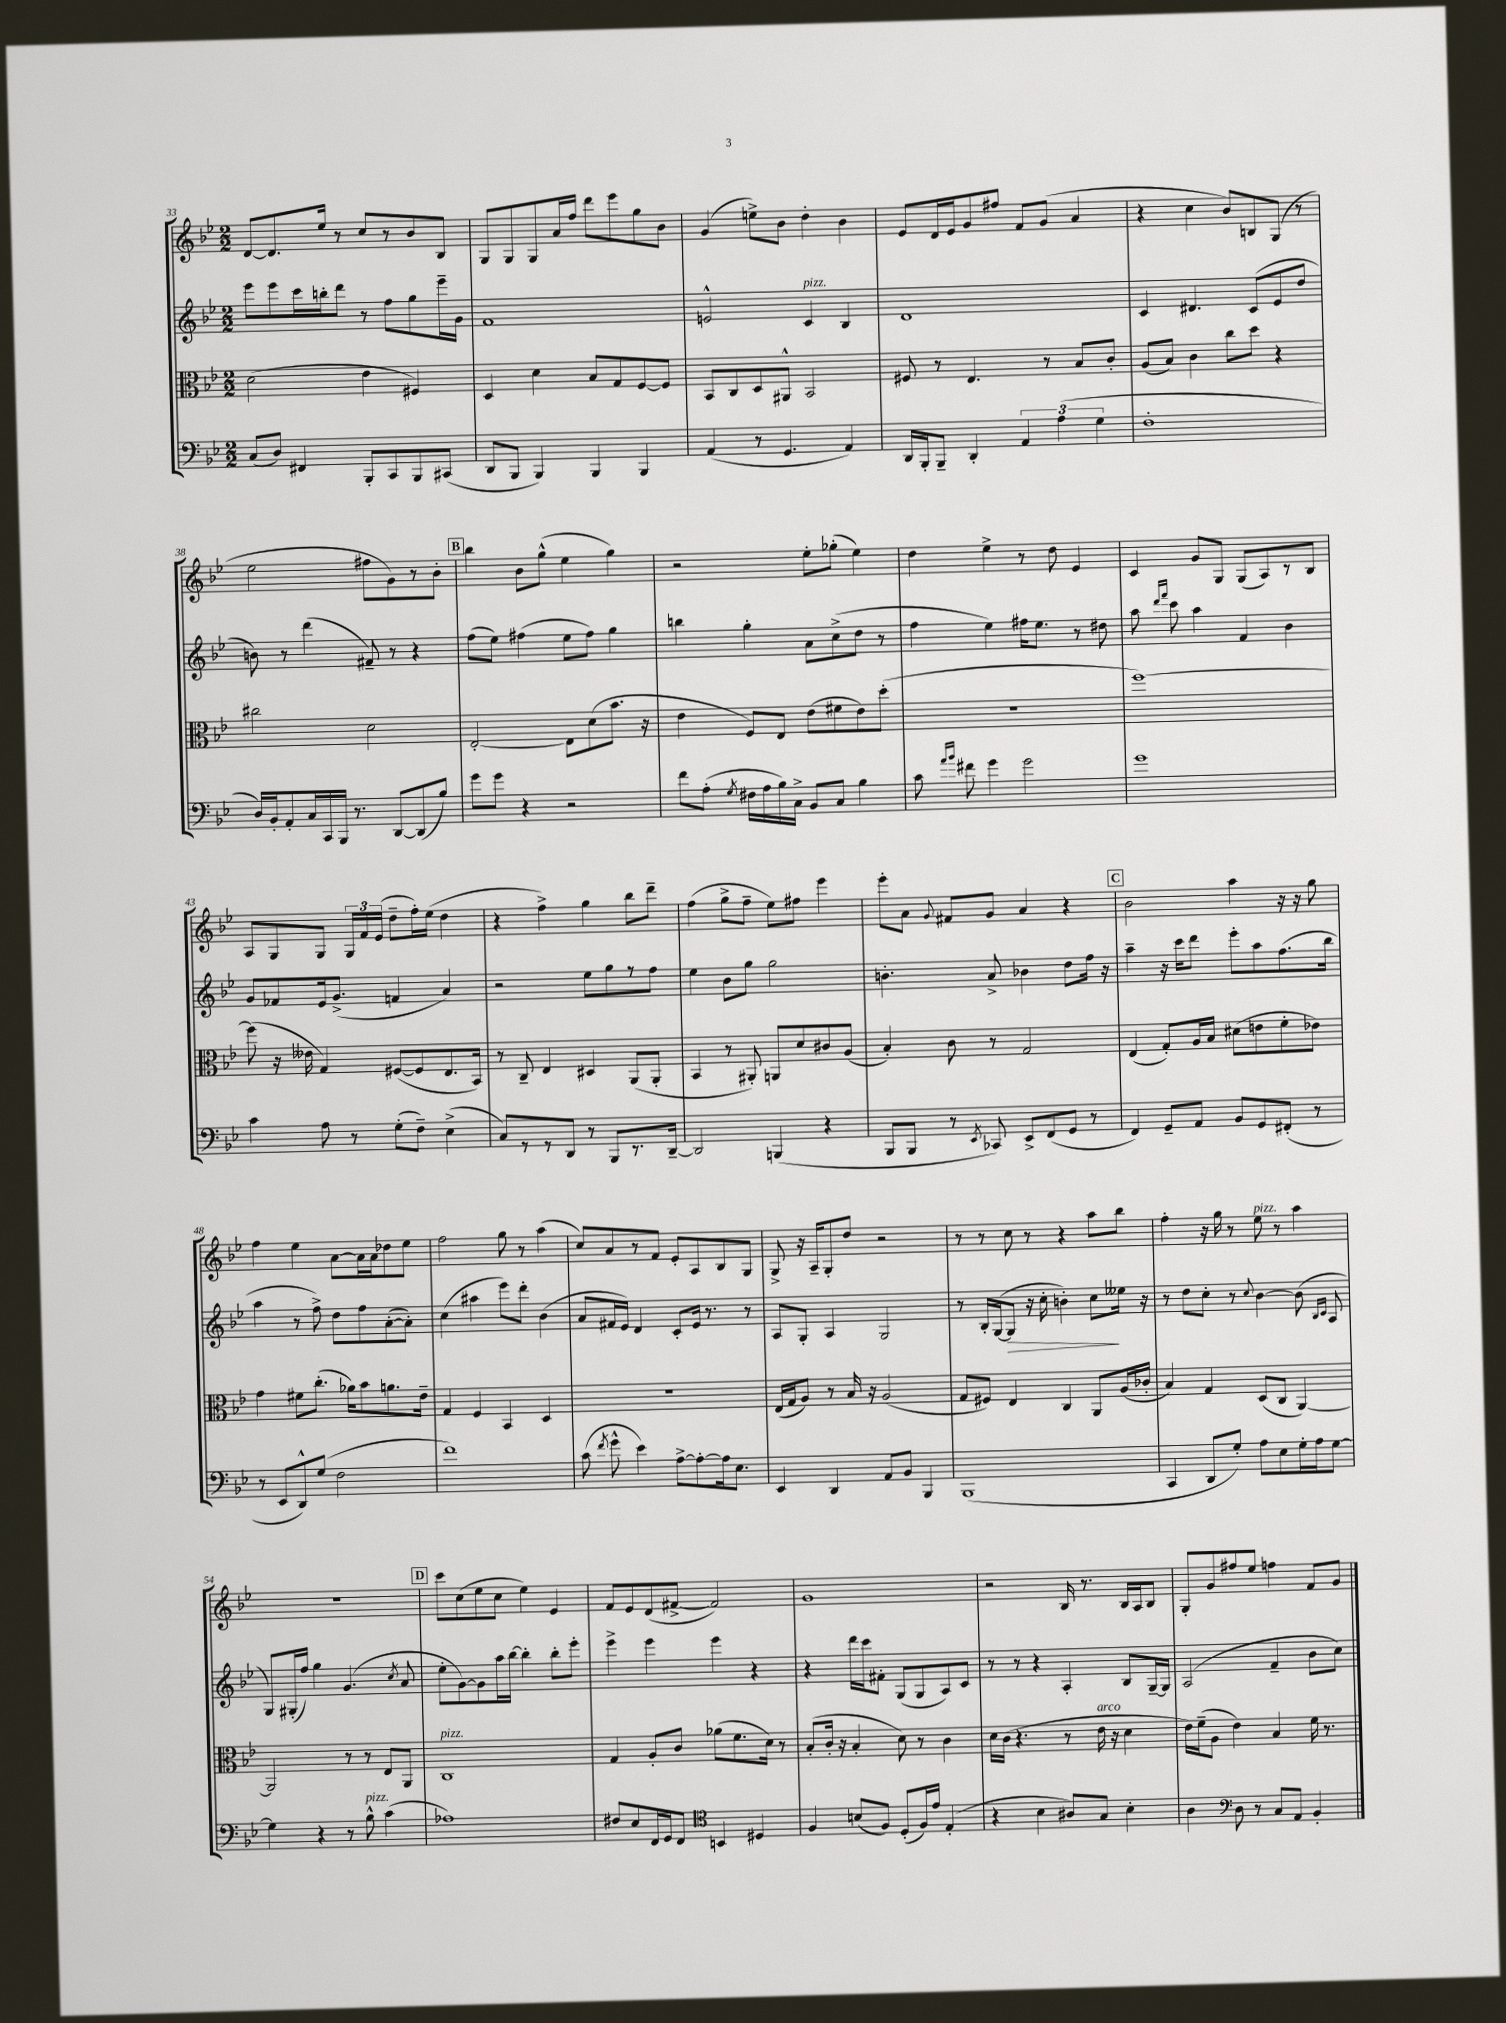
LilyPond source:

<<
\new StaffGroup <<
\new Staff = "s0" {
    \clef treble \key bes \major \numericTimeSignature \time 2/2
    \autoBeamOff d'8[~ d'8. ees''16] r8 c''8[ r8 bes'8 bes8] |
    g8[ g8 g8 a'16 f''16] d'''8[ ees'''8 g''8 bes'8] |
    g'4( e''8[->) bes'8] d''4-. bes'4 |
    ees'8[ d'16 ees'16 g'8 fis''8] f'8[ g'8]( a'4 |
    r4 c''4 bes'8[) b8 g8]( r8 |
    ees''2 fis''8[ g'8) r8 bes'8]-. |
    \mark \markup { \box "B" } bes''4 bes'8[ g''8]-^( ees''4 g''4) |
    r2 ees''8[-. ges''8]-.( ees''4) |
    d''4 ees''4-> r8 d''8 ees'4 |
    c'4 g'8[ g8] g8[( a8) r8 bes8] |
    a8[ g8 g8] \tuplet 3/2 { g16[ f'16 ees'16]( } d''8[-- f''16-.) ees''16]( d''4 |
    r4 f''4->) g''4 bes''8[ d'''8]-- |
    f''4( g''8[-> f''8]-- ees''8[) fis''8] ees'''4 |
    ees'''8[-. a'8] \appoggiatura { g'8 } fis'8[ g'8] a'4 r4 |
    \mark \markup { \box "C" } bes'2 a''4 r16 r16 g''8 |
    f''4 ees''4 a'8[~ a'16 a'16 des''8 ees''8] |
    f''2 g''8 r8 a''4( |
    c''8[) a'8 r8 f'8] ees'8[-. a8 bes8 g8] |
    g8-> r16 a16[-- g8-. d''8] r2 |
    r8 r8 c''8 r8 r4 a''8[ bes''8] |
    f''4-. r16 g''16 r8 ees''8^\markup { \italic "pizz." } r8 a''4 |
    r1 |
    \mark \markup { \box "D" } c'''8[ c''8( ees''8 c''8] ees''4) ees'4 |
    f'8[ ees'8 d'8( fis'8]~-> fis'2) |
    g'1 |
    r2 bes16 r8. bes16[ a16 bes8] |
    g8[-. g'8 fis''8 ees''8] f''4 f'8[ g'8] \bar "|." |
}
\new Staff = "s1" {
    \clef treble \key bes \major \numericTimeSignature \time 2/2
    \autoBeamOff ees'''8[ ees'''8 c'''16 b''16-. d'''8] r8 f''8[ g''8 ees'''16-- g'16] |
    f'1 |
    e'2-^ c'4^\markup { \italic "pizz." } bes4 |
    d'1 |
    c'4 dis'4. c'8[( ees'8 d''8] |
    b'8) r8 d'''4( fis'8--) r8 r4 |
    \mark \markup { \box "B" } f''8[( ees''8]) fis''4( ees''8[ fis''8]) g''4 |
    b''4 g''4-. a'8[ c''8->( d''8] r8 |
    f''4 ees''4) fis''16[ ees''8.] r8 dis''8 |
    a''8 \grace { d'''16[ f'''16] } c'''8 a''4 f'4 bes'4 |
    g'8[ fes'8 ees'16 g'8.]->( f'4 a'4) |
    r2 ees''8[ g''8 r8 f''8] |
    ees''4 bes'8[ g''8] g''2 |
    b'4.-. a'8-> bes'4 d''8[ f''16] r16 |
    \mark \markup { \box "C" } a''4-- r16 c'''16[ d'''8] ees'''8[-. a''8 f''8.( bes''16] |
    a''4 r8 f''8->) d''8[ f''8 a'8~-.( a'8]-.) |
    c''4( ais''4 ees'''8[) d'''8]-. bes'4( |
    a'8[ fis'16 ees'16]) d'4 c'8[-. ees'16] r8. r8 |
    a8[ g8]-. a4 g2 |
    r8 bes16[-. g16~( g8]\> r16 c''16-. b'4-.) c''8[\! eeses''16] r16 |
    r8 d''8[ c''8]-. r8 \appoggiatura { c''8 } bes'4~ bes'8( \grace { bes16[ c'16] } a8 |
    g8[) gis16-.( f''16]) g''4 g'4.( \acciaccatura { c''8 } a'8 |
    \mark \markup { \box "D" } ees''8[-. g'8~) g'8 a''16 bes''16]~ bes''4-. bes''8[-. ees'''8]-. |
    ees'''4-> ees'''4 ees'''4 r4 |
    r4 d'''16[ c'''16 fis'8]-. g8[( g8 a8) c'8] |
    r8 r8 r4 a4-. bes8[ g16~-- g16] |
    a2( f'4-- bes'8[ c''8]) \bar "|." |
}
\new Staff = "s2" {
    \clef alto \key bes \major \numericTimeSignature \time 2/2
    \autoBeamOff d'2( ees'4 fis4) |
    d4 d'4 bes8[ g8 f8~ f8] |
    bes,8[ c8 d8 ais,8]-^ bes,2 |
    fis8 r8 ees4. r8 bes8[ c'8]-. |
    a8[( bes8]) c'4 c''8[ d''8] r4 |
    cis''2 d'2 |
    \mark \markup { \box "B" } ees2~-. ees8[ d'8( bes'8.] r16 |
    ees'4 f8[) ees8] ees'8[( fis'8 ees'8) d''8]-.( |
    r1 |
    f''1~) |
    f''8( r16 eeses'16 g4) fis8[~( fis8 ees8. bes,16]) |
    r8 c8-- ees4 dis4 a,8[( a,8]-. |
    bes,4 r8 ais,8-.) a,8[ d'8 cis'8 a8]( |
    bes4-.) c'8 r8 g2 |
    \mark \markup { \box "C" } ees4( g8[-.) a16 bes16] dis'8[( e'8 f'8-. ees'8]) |
    g'4 fis'8[ c''8.]-.( aes'16[) bes'8 a'8. ees'16]-- |
    g4 f4 bes,4 d4 |
    R1 |
    ees16[( g16 a8]) r8 bes16 r16 a2( |
    g8[ fis8]) ees4 c4 a,8[ a16( ces'16]-. |
    bes4) g4 d8[( c8] a,4~) |
    a,2 r8 r8 ees8[ a,8] |
    \mark \markup { \box "D" } c1^\markup { \italic "pizz." } |
    g4 a8[-. c'8] aes'8[( f'8. d'16]) r8 |
    bes8[-.( c'16]-. r16 bes4-. d'8) r8 c'4 |
    d'16[ c'16]( r4. r8 ees'16^\markup { \italic "arco" } r16 d'4 |
    ees'16[) f'16--( a8] ees'4) bes4 f'16 r8. \bar "|." |
}
\new Staff = "s3" {
    \clef bass \key bes \major \numericTimeSignature \time 2/2
    \autoBeamOff c8[( d8]) fis,4 bes,,8[-. c,8 bes,,8 cis,8]( |
    d,8[ bes,,8] bes,,4) bes,,4 bes,,4 |
    a,4( r8 g,4. a,4) |
    d,16[ bes,,16-. bes,,8]-- d,4-. \tuplet 3/2 { a,4 a4( g4 } |
    f1-. |
    d16[) bes,16-. a,8-. c16 c,16 bes,,16] r8. d,8[~ d,8( bes8]) |
    \mark \markup { \box "B" } g'8[ g'8] r4 r2 |
    f'8[ a8]-.( \acciaccatura { g8 } fis16[ a16 bes16) c16]-> bes,8[ c8] bes4 |
    c'8 \grace { a'16[ bes'16] } fis'8 g'4 g'2 |
    g'1 |
    c'4 a8 r8 g8[-.( f8]--) ees4->( |
    c8[) r8 r8 d,8] r8 bes,,8[ r8. d,16]~-- |
    d,2 b,,4( r4 |
    bes,,8[ bes,,8] r8 \acciaccatura { ees,8 } ces,8) ees,8[-> f,8( g,8] r8 |
    \mark \markup { \box "C" } f,4) g,8[-- a,8] bes,8[ g,8 fis,8]-.( r8 |
    r8 ees,8[ d,8-^) g8]( f2 |
    f'1) |
    c'8( \acciaccatura { f'8 } g'8-^ ees'4) a8[~-> a8~-. a16 ees8.] |
    ees,4 d,4 a,8[ bes,8] bes,,4 |
    bes,,1( |
    c,4 d,8[ g8]-.) a8[ ees8 g16-. a16 g8]~ |
    g4 r4 r8 bes8-^^\markup { \italic "pizz." } c'4( |
    \mark \markup { \box "D" } aes1) |
    fis8[ ees8 f,16 g,16 f,8] \clef tenor b,4 dis4 |
    f4 b8[( f8]) d8[-.( f16) ees'16] ees4-.( |
    r4 bes4 ais8[) g8] bes4-. |
    a4 \clef bass d8 r8 c8[ a,8] bes,4-. \bar "|." |
}
>>
>>
\layout { \context { \Score currentBarNumber = #33 } }
